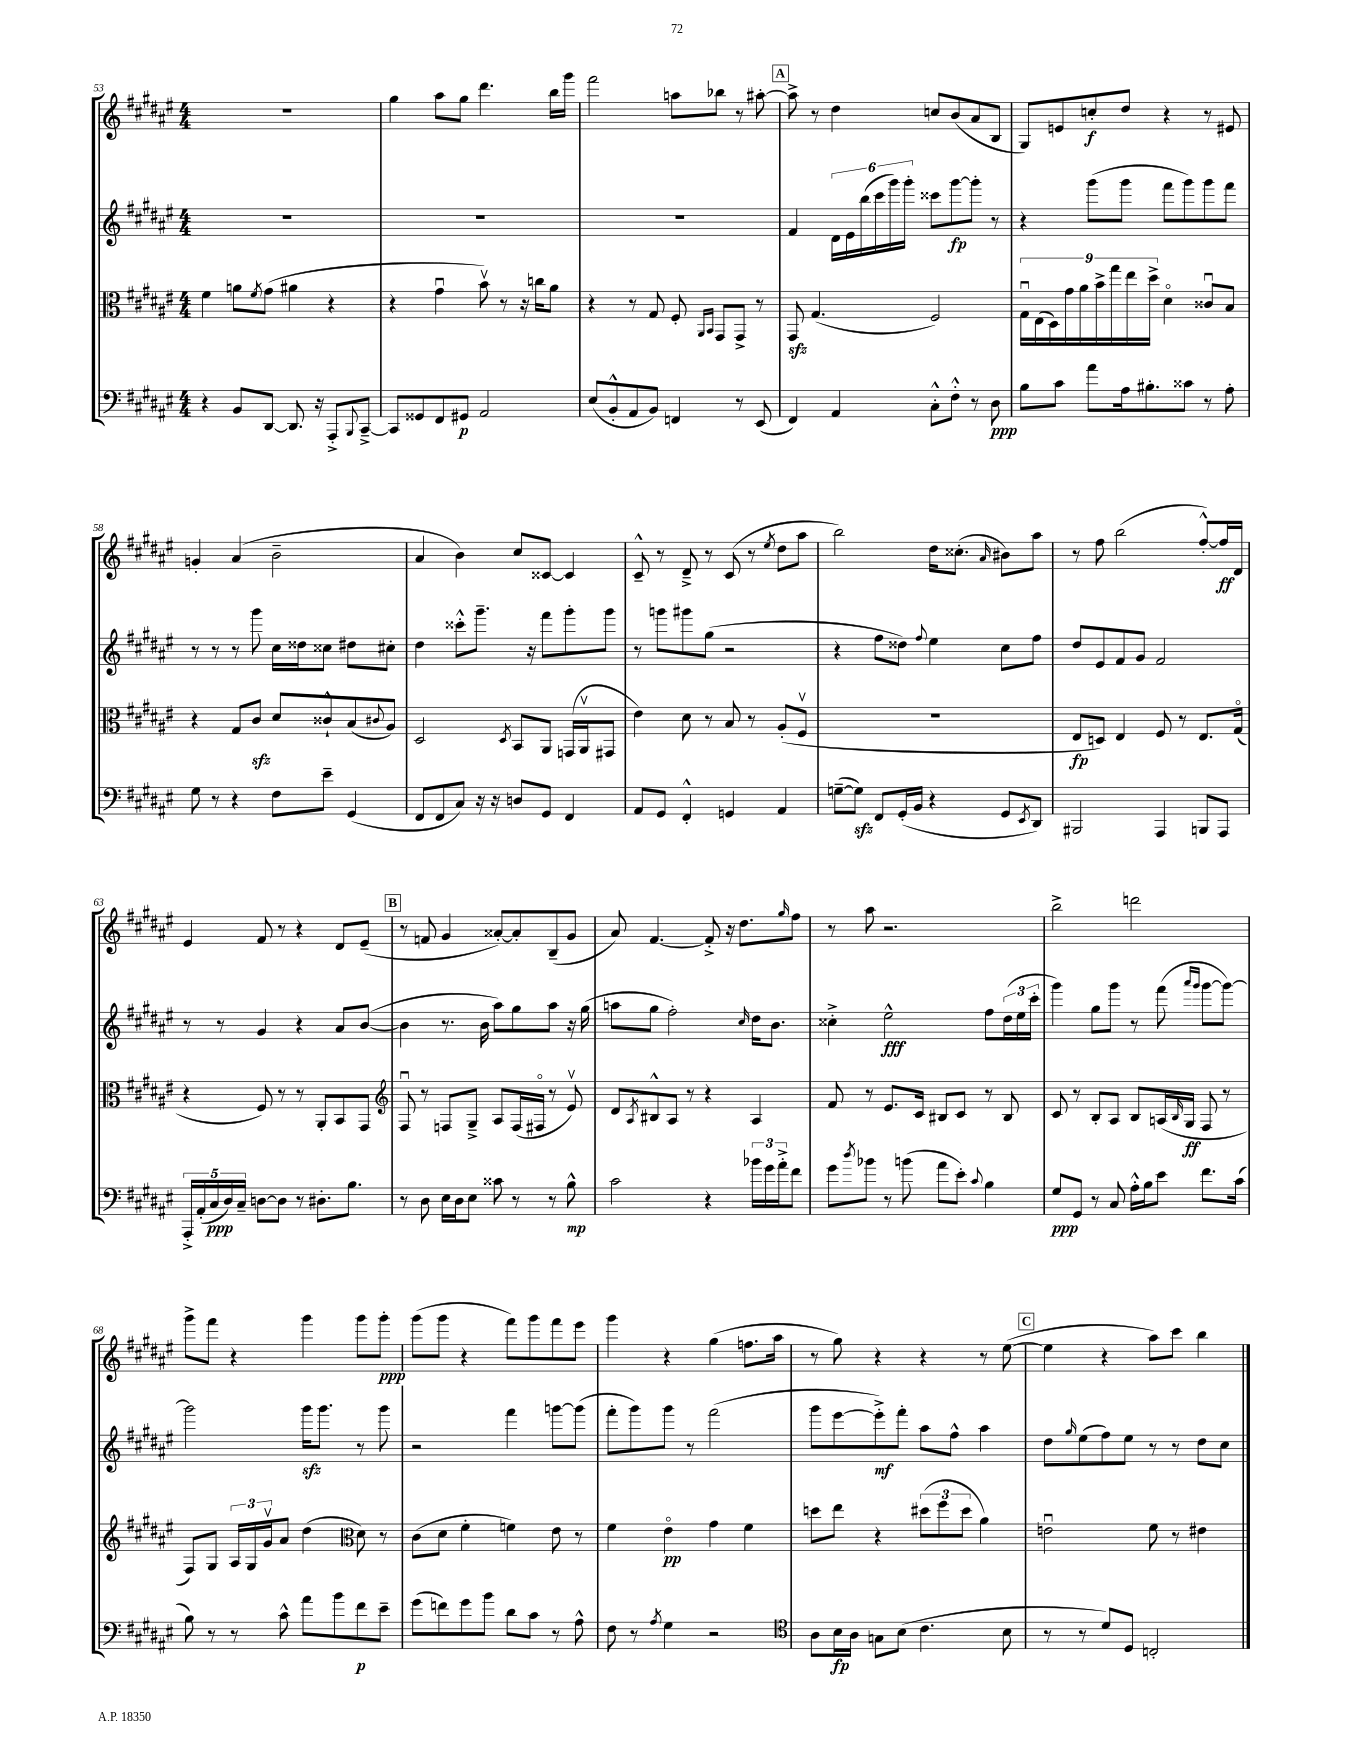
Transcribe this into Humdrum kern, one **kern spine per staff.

**kern	**dynam	**kern	**dynam	**kern	**dynam	**kern	**dynam
*part4	*part4	*part3	*part3	*part2	*part2	*part1	*part1
*staff4	*staff4	*staff3	*staff3	*staff2	*staff2	*staff1	*staff1
*clefF4	*	*clefC3	*	*clefG2	*	*clefG2	*
*k[f#c#g#d#a#e#]	*	*k[f#c#g#d#a#e#]	*	*k[f#c#g#d#a#e#]	*	*k[f#c#g#d#a#e#]	*
*M4/4	*	*M4/4	*	*M4/4	*	*M4/4	*
=53	=53	=53	=53	=53	=53	=53	=53
4r	.	4f#\	.	1r	.	1r	.
8BB/L	.	8an\L	.	.	.	.	.
.	.	8qf#/	.	.	.	.	.
[8DD#/J	.	(8g#\J	.	.	.	.	.
8.DD#/]	.	4a#X\	.	.	.	.	.
16r	.	.	.	.	.	.	.
8AAA#'^/L	.	4r	.	.	.	.	.
8qqBBB/	.	.	.	.	.	.	.
[8CC#~^/J	.	.	.	.	.	.	.
=54	=54	=54	=54	=54	=54	=54	=54
8CC#/L]	.	4r	.	1r	.	4gg#\	.
8GG##X/	.	.	.	.	.	.	.
8FF#/	.	4g#u\	.	.	.	8aa#\L	.
8GG#X/J	p	.	.	.	.	8gg#\J	.
2AA#/	.	8bv\)	.	.	.	4.ddd#\	.
.	.	8r	.	.	.	.	.
.	.	16r	.	.	.	.	.
.	.	16ccn\KL	.	.	.	.	.
.	.	8a#\J	.	.	.	16bb\LL	.
.	.	.	.	.	.	16ggg#\JJ	.
=55	=55	=55	=55	=55	=55	=55	=55
(8E#/L	.	4r	.	1r	.	2fff#\	.
8BB'^^/	.	.	.	.	.	.	.
8AA#/	.	8r	.	.	.	.	.
8BB/J)	.	8G#/	.	.	.	.	.
4FFn/	.	8F#'/	.	.	.	8aan\L	.
.	.	16qqAA#/LL	.	.	.	.	.
.	.	16qqBB/JJ	.	.	.	.	.
.	.	8GG#/L	.	.	.	8bb-X\J	.
8r	.	8GG#^/J	.	.	.	8r	.
(8EE#/	.	8r	.	.	.	[8aa#X'\	.
!!LO:REH:place=s1:t=A
=56	=56	=56	=56	=56	=56	=56	=56
4FF#/)	.	8GG#zz/	.	4f#/	.	8aa#^\]	.
.	.	(4.G#/	.	.	.	8r	.
4AA#/	.	.	.	24d#\LL	.	4dd#\	.
.	.	.	.	24e#\	.	.	.
.	.	.	.	(24bb\	.	.	.
.	.	.	.	24ccc#\	.	.	.
.	.	.	.	24ggg#\)	.	.	.
.	.	.	.	24ggg#'\JJ	.	.	.
8C#'^^\L	.	2F#/)	.	8ccc##X\L	.	8ccn/L	.
8F#'^^\J	.	.	.	[8ggg#\	fp	(8b/	.
8r	.	.	.	8ggg#'\J]	.	8a#/	.
8D#\	ppp	.	.	8r	.	8B/J	.
=57	=57	=57	=57	=57	=57	=57	=57
8B\L	.	18G#u\LL	.	4r	.	8G#/L)	.
.	.	(18E#\	.	.	.	.	.
.	.	18D#\)	.	.	.	.	.
8c#\J	.	.	.	.	.	8en/	.
.	.	18g#\	.	.	.	.	.
.	.	18a#\	.	.	.	.	.
8a#\L	.	.	.	(8ggg#\L	.	8ccn'/	f
.	.	18b^\	.	.	.	.	.
.	.	18gg#\	.	.	.	.	.
16A#\k	.	.	.	8ggg#\J	.	8dd#/J	.
.	.	18ee#\	.	.	.	.	.
8.B#X'\	.	.	.	.	.	.	.
.	.	18dd#^\JJ	.	.	.	.	.
.	.	4d#\	.	8fff#\L	.	4r	.
8c##X\J	.	.	.	8ggg#\)	.	.	.
8r	.	8c##Xu/L	.	8ggg#\	.	8r	.
8A#'\	.	8B/J	.	8fff#\J	.	8e#X/	.
!!LO:LB:g=z
=58	=58	=58	=58	=58	=58	=58	=58
8G#\	.	4r	.	8r	.	4gn'/	.
8r	.	.	.	8r	.	.	.
4r	.	8G#/L	.	8r	.	(4a#/	.
.	.	8c#zz/J	.	8ggg#\	.	.	.
8F#\L	.	8d#/L	.	16cc#\LL	.	2b~\	.
.	.	.	.	16dd##X\J	.	.	.
8e#~\J	.	8c##X`^^/	.	8cc##X\J	.	.	.
(4GG#/	.	(8B/	.	8dd#X\L	.	.	.
.	.	8qqc#X/	.	.	.	.	.
.	.	8A#/J)	.	8cc#X'\J	.	.	.
=59	=59	=59	=59	=59	=59	=59	=59
8FF#/L	.	2D#/	.	4dd#\	.	4a#/	.
8FF#/	.	.	.	.	.	.	.
8C#/J)	.	.	.	8ccc##X'^^\L	.	4b\)	.
16r	.	.	.	8.ggg#~\J	.	.	.
16r	.	.	.	.	.	.	.
.	.	8qD#/	.	.	.	.	.
8Dn/L	.	8BB/L	.	.	.	8cc#/L	.
.	.	.	.	16r	.	.	.
8GG#/J	.	8AA#/J	.	8fff#\L	.	[8c##X/J	.
4FF#/	.	(16GGn/LL	.	8ggg#'\	.	4c##/]	.
.	.	16AA#v/J	.	.	.	.	.
.	.	8GG#X/J	.	8ggg#\J	.	.	.
=60	=60	=60	=60	=60	=60	=60	=60
8AA#/L	.	4e#\)	.	8r	.	8c#~^^/	.
8GG#/J	.	.	.	8gggn\L	.	8r	.
4FF#'^^/	.	8d#\	.	8ggg#X\	.	8d#~^/	.
.	.	8r	.	(8gg#\J	.	8r	.
4GGn/	.	8B/	.	2r	.	(8c#/	.
.	.	8r	.	.	.	8r	.
.	.	.	.	.	.	8qee#/	.
4AA#/	.	(8A#'/L	.	.	.	8dd#\L	.
.	.	8F#v/J	.	.	.	8aa#\J	.
=61	=61	=61	=61	=61	=61	=61	=61
([8Gn~\L	.	1r	.	4r	.	2bb\)	.
8Gzz\J])	.	.	.	.	.	.	.
8FF#/L	.	.	.	8ff#\L	.	.	.
(16GG#'/L	.	.	.	8dd##X\J)	.	.	.
16BB/JJ	.	.	.	.	.	.	.
.	.	.	.	8qqff#/	.	.	.
4r	.	.	.	4ee#\	.	16dd#\KL	.
.	.	.	.	.	.	(8.cc##X'\J	.
.	.	.	.	.	.	16qqa#/	.
8GG#/L	.	.	.	8cc#\L	.	8b#X\L)	.
8qEE#/	.	.	.	.	.	.	.
8DD#/J)	.	.	.	8ff#\J	.	8aa#\J	.
=62	=62	=62	=62	=62	=62	=62	=62
2BBB#X/	.	8E#/L	fp	8dd#/L	.	8r	.
.	.	8Dn/J)	.	8e#/	.	8ff#\	.
.	.	4E#/	.	8f#/	.	(2bb\	.
.	.	.	.	8g#/J	.	.	.
4AAA#/	.	8F#/	.	2f#/	.	.	.
.	.	8r	.	.	.	.	.
8BBBn/L	.	8.E#/L	.	.	.	[8ff#'^^/L)	.
8AAA#/J	.	.	.	.	.	16ff#/L]	ff
.	.	(16G#/Jk	.	.	.	16d#/JJ	.
!!LO:LB:g=z
=63	=63	=63	=63	=63	=63	=63	=63
20AAA#'^/LL	.	4r	.	8r	.	4e#/	.
(20AA#'/	.	.	.	.	.	.	.
20C#/	ppp	.	.	.	.	.	.
.	.	.	.	8r	.	.	.
20D#/)	.	.	.	.	.	.	.
20C#~/JJ	.	.	.	.	.	.	.
[8Dn\L	.	8F#/)	.	4g#/	.	8f#/	.
8D\J]	.	8r	.	.	.	8r	.
8r	.	8r	.	4r	.	4r	.
8.D#X'\L	.	8AA#'/L	.	.	.	.	.
.	.	8BB/	.	8a#/L	.	8d#/L	.
8.B\J	.	.	.	.	.	.	.
.	.	8GG#/J	.	([8b/J	.	(8e#~/J	.
!!LO:REH:place=s1:t=B
=64	=64	=64	=64	=64	=64	=64	=64
*	*	*clefG2	*	*	*	*	*
8r	.	8F#u/	.	4b\]	.	8r	.
8D#\	.	8r	.	.	.	8fn/	.
16E#\LL	.	8Fn/L	.	8.r	.	4g#/	.
16D#\J	.	.	.	.	.	.	.
8E#\J	.	8G#~^/J	.	.	.	.	.
.	.	.	.	16b\	.	.	.
8c##X\	.	8A#/L	.	8aa#\L)	.	[8a##X'/L)	.
8r	.	(16F/L	.	8gg#\	.	8a##'/]	.
.	.	16F#X/JJ	.	.	.	.	.
8r	.	8r	.	8aa#\J	.	(8B~/	.
8B^^\	mp	8e#v/)	.	16r	.	8g#/J	.
.	.	.	.	(16gg#\	.	.	.
=65	=65	=65	=65	=65	=65	=65	=65
2c#\	.	8d#/L	.	8aan\L	.	8a#/)	.
.	.	8qA#/	.	.	.	.	.
.	.	8B#X^^/	.	8gg#\J	.	[4.f#/	.
.	.	8A#/J	.	2ff#'\)	.	.	.
.	.	8r	.	.	.	.	.
4r	.	4r	.	.	.	8f#'^/]	.
.	.	.	.	.	.	16r	.
.	.	.	.	.	.	8.dd#\L	.
.	.	.	.	16qqcc#/	.	.	.
24b-X\LL	.	4A#/	.	16dd#\KL	.	.	.
24g#\	.	.	.	.	.	.	.
.	.	.	.	8.b\J	.	.	.
24a#'^\J	.	.	.	.	.	.	.
.	.	.	.	.	.	16qqgg#/	.
8f#\J	.	.	.	.	.	8ff#\J	.
=66	=66	=66	=66	=66	=66	=66	=66
8g#\L	.	8f#/	.	4cc##X'^\	.	8r	.
8qdd#/	.	.	.	.	.	.	.
8b-X\J	.	8r	.	.	.	8aa#\	.
8r	.	8.e#/L	.	2ee#^^\	fff	2.r	.
(8bn\	.	.	.	.	.	.	.
.	.	16c#/Jk	.	.	.	.	.
8a#\L	.	8B#X/L	.	.	.	.	.
8e#'\J)	.	8c#/J	.	.	.	.	.
8qqc#/	.	.	.	.	.	.	.
4B\	.	8r	.	8ff#\L	.	.	.
.	.	8B#/	.	(24dd#\L	.	.	.
.	.	.	.	24ee#\	.	.	.
.	.	.	.	24ccc#'\JJ	.	.	.
=67	=67	=67	=67	=67	=67	=67	=67
8G#/L	ppp	8c#/	.	4ggg#\)	.	2bb^\	.
8GG#/J	.	8r	.	.	.	.	.
8r	.	8B'/L	.	8gg#\L	.	.	.
8C#/	.	8A#/J	.	8ggg#\J	.	.	.
16A#'^^\LL	.	8B/L	.	8r	.	2dddn\	.
16B\J	.	.	.	.	.	.	.
8e#\J	.	(16An/L	.	(8fff#\	.	.	.
.	.	16qqB/	.	.	.	.	.
.	.	16G#/JJ	ff	.	.	.	.
.	.	.	.	16qqaaa#/LL	.	.	.
.	.	.	.	16qqggg#/JJ	.	.	.
8.f#\L	.	8F#/	.	[8ggg#\L	.	.	.
.	.	8r	.	8ggg#\J_)	.	.	.
(16c#\Jk	.	.	.	.	.	.	.
!!LO:LB:g=z
=68	=68	=68	=68	=68	=68	=68	=68
8B\)	.	8F#/L)	.	2ggg#\]	.	8ggg#^\L	.
8r	.	8G#/J	.	.	.	8fff#\J	.
8r	.	24A#/LL	.	.	.	4r	.
.	.	24G#/	.	.	.	.	.
.	.	24g#v/J	.	.	.	.	.
8c#^^\	.	8a#/J	.	.	.	.	.
8a#\L	.	(4dd#\	.	16ggg#zz\KL	.	4ggg#\	.
.	.	.	.	8.ggg#\J	.	.	.
8b\	.	.	.	.	.	.	.
*	*	*clefC3	*	*	*	*	*
8f#\	p	8d#\)	.	8r	.	8ggg#\L	.
8e#~\J	.	8r	.	8ggg#\	.	8ggg#'\J	ppp
=69	=69	=69	=69	=69	=69	=69	=69
(8g#\L	.	(8c#\L	.	2r	.	(8ggg#\L	.
8fn\)	.	8d#\J	.	.	.	8ggg#\J	.
8g#\	.	4f#'\	.	.	.	4r	.
8b\J	.	.	.	.	.	.	.
8d#\L	.	4fn\)	.	4fff#\	.	8fff#\L)	.
8c#\J	.	.	.	.	.	8ggg#\	.
8r	.	8e#\	.	[8gggn\L	.	8fff#\	.
8A#^^\	.	8r	.	(8ggg\J]	.	8eee#\J	.
=70	=70	=70	=70	=70	=70	=70	=70
8F#\	.	4f#\	.	8fff#'\L	.	4ggg#\	.
8r	.	.	.	8ggg#\)	.	.	.
8qA#/	.	.	.	.	.	.	.
4G#\	.	4e#\	pp	8ggg#\J	.	4r	.
.	.	.	.	8r	.	.	.
2r	.	4g#\	.	(2fff#\	.	(4gg#\	.
.	.	4f#\	.	.	.	8.ffn\L	.
.	.	.	.	.	.	16aa#\Jk	.
=71	=71	=71	=71	=71	=71	=71	=71
*clefC4	*	*	*	*	*	*	*
8A#\L	.	8ddn\L	.	8ggg#\L	.	8r	.
16B\L	fp	8ee#\J	.	[8eee#\	.	8gg#\)	.
16A#\JJ	.	.	.	.	.	.	.
8Gn\L	.	4r	.	8eee#'^\])	mf	4r	.
(8B\J	.	.	.	8fff#'\J	.	.	.
4.c#\	.	(12dd#X\L	.	8aa#\L	.	4r	.
.	.	12ff#\	.	.	.	.	.
.	.	.	.	8ff#^^\J	.	.	.
.	.	12dd#\J	.	.	.	.	.
.	.	4a#\)	.	4aa#\	.	8r	.
8B\	.	.	.	.	.	([8ee#\	.
!!LO:REH:place=s1:t=C
=72	=72	=72	=72	=72	=72	=72	=72
8r	.	2enu\	.	8dd#\L	.	4ee#\]	.
.	.	.	.	16qqgg#/	.	.	.
8r	.	.	.	(8ee#\	.	.	.
8d#/L)	.	.	.	8ff#\)	.	4r	.
8D#/J	.	.	.	8ee#\J	.	.	.
2Cn'/	.	8f#\	.	8r	.	8aa#\L)	.
.	.	8r	.	8r	.	8ccc#\J	.
.	.	4e#X\	.	8dd#\L	.	4bb\	.
.	.	.	.	8cc#\J	.	.	.
==	==	==	==	==	==	==	==
*-	*-	*-	*-	*-	*-	*-	*-
